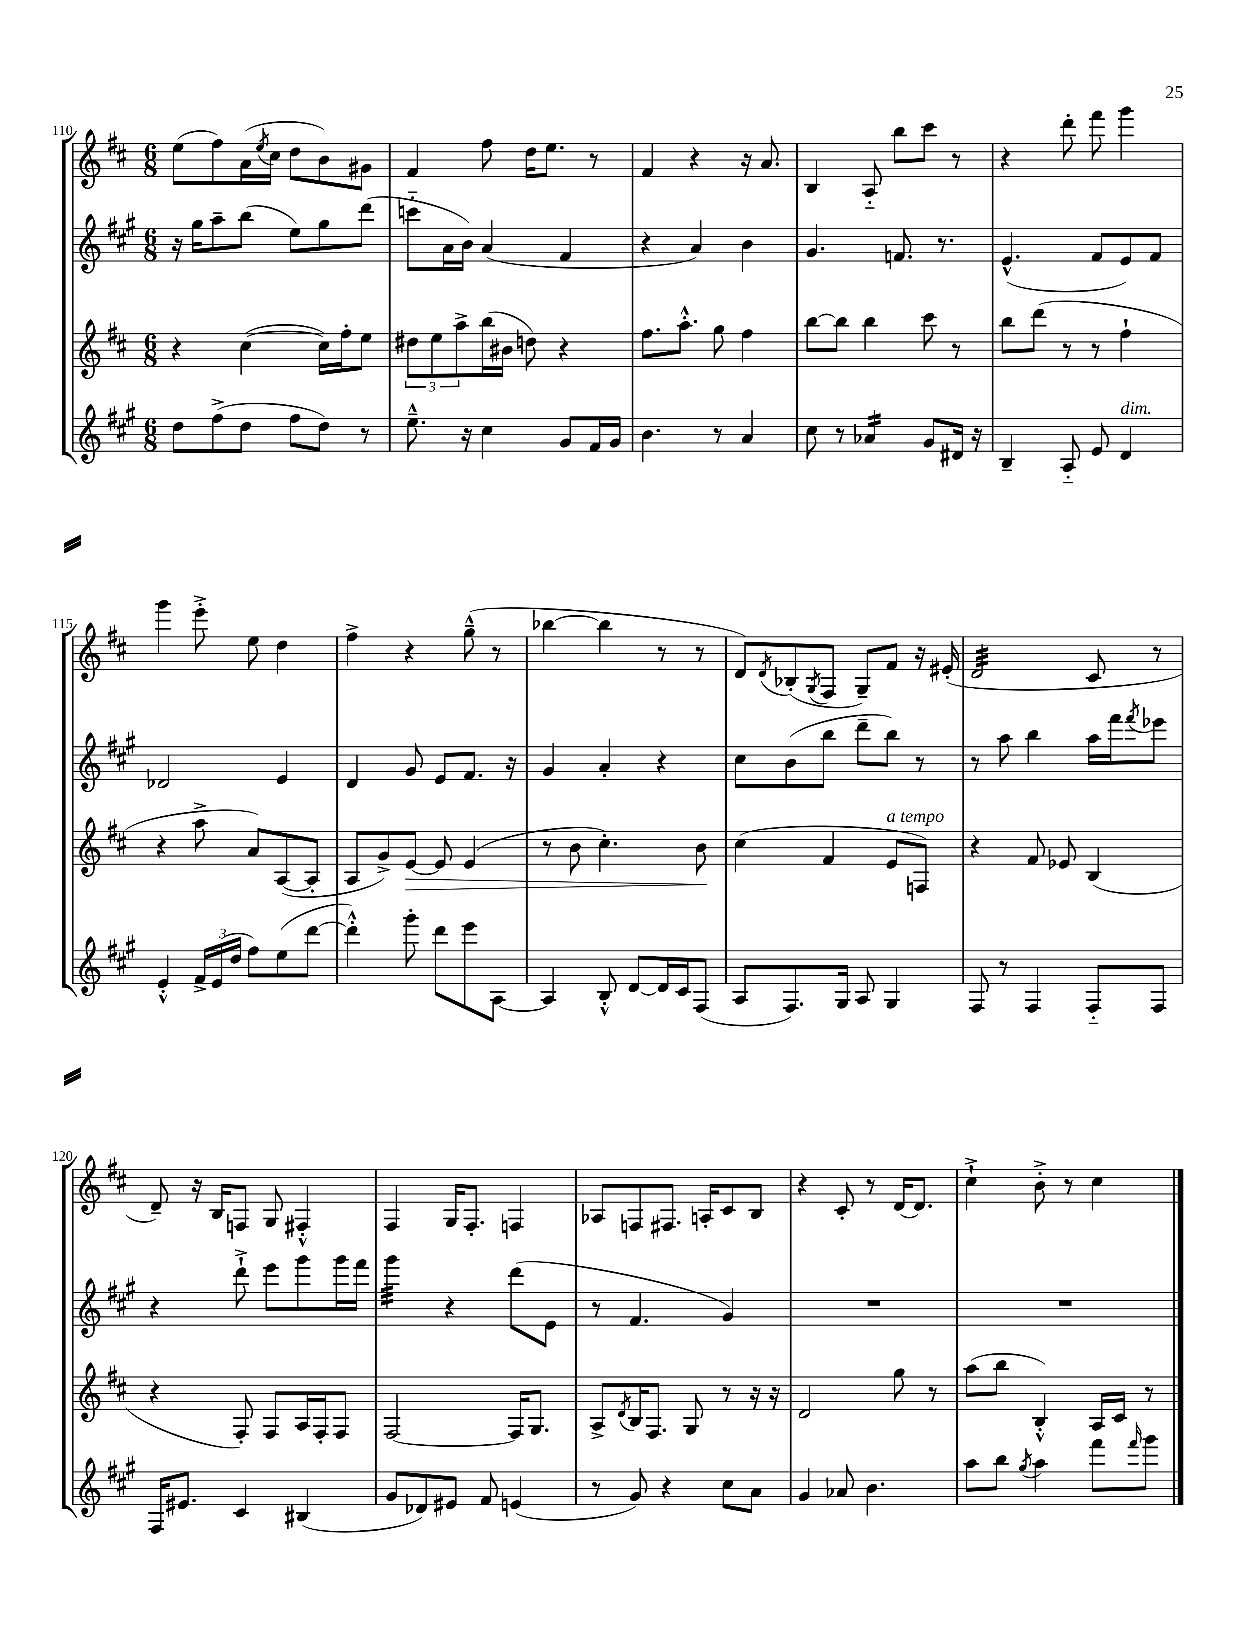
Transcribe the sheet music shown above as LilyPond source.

<<
\new StaffGroup <<
\new Staff = "s0" {
    \clef treble \key d \major \numericTimeSignature \time 6/8
    e''8( fis''8) a'16( \acciaccatura { e''8 } cis''16 d''8 b'8) gis'8 |
    fis'4 fis''8 d''16 e''8. r8 |
    fis'4 r4 r16 a'8. |
    b4 a8-_ b''8 cis'''8 r8 |
    r4 d'''8-. fis'''8 g'''4 |
    g'''4 e'''8-.-> e''8 d''4 |
    fis''4-> r4 g''8---^( r8 |
    bes''4~ bes''4 r8 r8 |
    d'8) \acciaccatura { d'8 } bes8-.( \acciaccatura { g8 } fis8 g8--) fis'8 r16 eis'16-.( |
    d'2:32 cis'8 r8 |
    d'8--) r16 b16 f8 g8 fis4-.-^ |
    fis4 g16 fis8.-. f4 |
    aes8 f8 fis8. a16-. cis'8 b8 |
    r4 cis'8-. r8 d'16~ d'8. |
    cis''4-!-> b'8-.-> r8 cis''4 \bar "|." |
}
\new Staff = "s1" {
    \clef treble \key a \major \numericTimeSignature \time 6/8
    r16 gis''16 a''8-- b''8( e''8) gis''8 d'''8( |
    c'''8-_ a'16 b'16) a'4( fis'4 |
    r4 a'4) b'4 |
    gis'4. f'8. r8. |
    e'4.-^( fis'8 e'8) fis'8 |
    des'2 e'4 |
    d'4 gis'8 e'8 fis'8. r16 |
    gis'4 a'4-. r4 |
    cis''8 b'8( b''8 d'''8-- b''8) r8 |
    r8 a''8 b''4 a''16 fis'''16 \acciaccatura { fis'''8 } ees'''8 |
    r4 d'''8-!-> e'''8 gis'''8 gis'''16 fis'''16 |
    gis'''4:32 r4 d'''8( e'8 |
    r8 fis'4. gis'4) |
    R2. |
    R2. \bar "|." |
}
\new Staff = "s2" {
    \clef treble \key d \major \numericTimeSignature \time 6/8
    r4 cis''4~( cis''16) fis''16-. e''8 |
    \tuplet 3/2 { dis''8 e''8 a''8-> } b''16( bis'16 d''8) r4 |
    fis''8. a''8.-.-^ g''8 fis''4 |
    b''8~ b''8 b''4 cis'''8 r8 |
    b''8 d'''8( r8 r8 fis''4-! |
    r4 a''8-> a'8) a8~( a8-. |
    a8 g'8->) e'8~\> e'8 e'4( |
    r8 b'8 cis''4.-.) b'8\! |
    cis''4( fis'4 e'8^\markup { \italic "a tempo" } f8) |
    r4 fis'8 ees'8 b4( |
    r4 fis8-.) fis8 a16 fis16-. fis8 |
    fis2~ fis16 g8. |
    a8-> \acciaccatura { d'8 } b16 fis8. g8 r8 r16 r16 |
    d'2 g''8 r8 |
    a''8( b''8 b4-.-^) a16 cis'16 r8 \bar "|." |
}
\new Staff = "s3" {
    \clef treble \key a \major \numericTimeSignature \time 6/8
    d''8 fis''8->( d''8 fis''8 d''8) r8 |
    e''8.---^ r16 cis''4 gis'8 fis'16 gis'16 |
    b'4. r8 a'4 |
    cis''8 r8 aes'4:16 gis'8 dis'16 r16 |
    b4-- a8-_ e'8 d'4^\markup { \italic "dim." } |
    e'4-.-^ \tuplet 3/2 { fis'16-> e'16( d''16 } fis''8) e''8( d'''8~ |
    d'''4-.-^) gis'''8-. d'''8 e'''8 a8~ |
    a4 b8-.-^ d'8~ d'16 cis'16 fis8( |
    a8 fis8.) gis16 a8 gis4 |
    fis8 r8 fis4 fis8-_ fis8 |
    fis16 eis'8. cis'4 bis4( |
    gis'8 des'8) eis'8 fis'8 e'4( |
    r8 gis'8) r4 cis''8 a'8 |
    gis'4 aes'8 b'4. |
    a''8 b''8 \acciaccatura { gis''8 } a''4 fis'''8 \grace { fis'''16 } gis'''8 \bar "|." |
}
>>
>>
\layout { \context { \Score currentBarNumber = #110 } }
